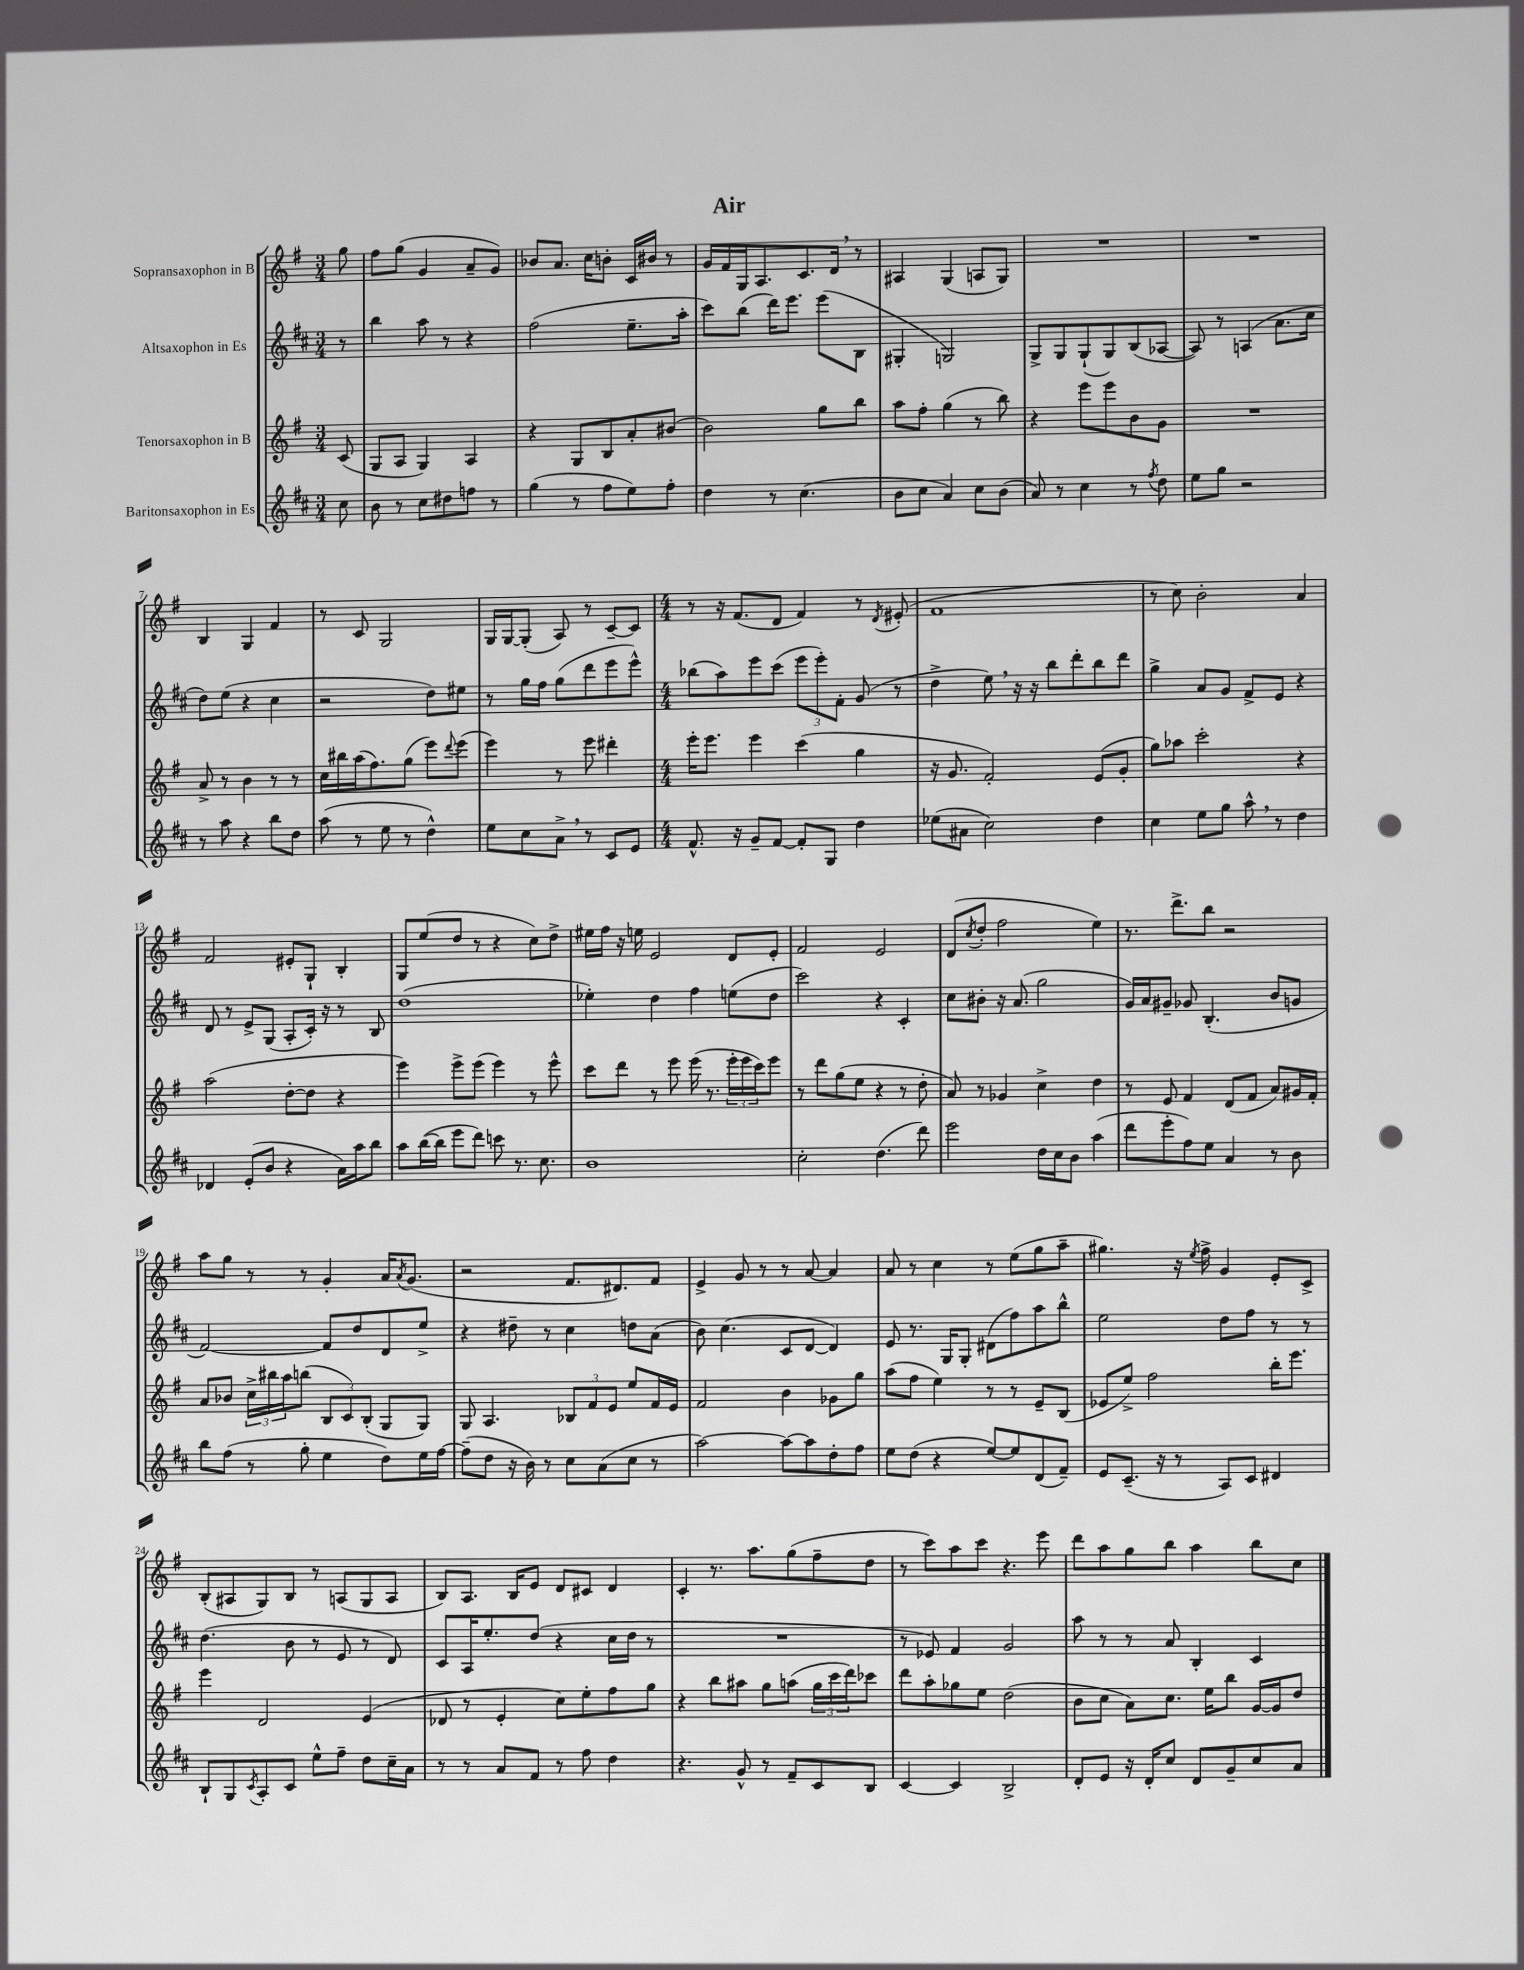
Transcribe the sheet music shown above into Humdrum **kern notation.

**kern	**kern	**kern	**kern
*staff4	*staff3	*staff2	*staff1
*clefG2	*clefG2	*clefG2	*clefG2
*k[f#c#]	*k[f#]	*k[f#c#]	*k[f#]
*M3/4	*M3/4	*M3/4	*M3/4
8cc#	(8c	8r	8gg
=	=	=	=
8b	8G	4bb	8ff#
8r	8A	.	(8gg
8cc#	4G)	8aa	4g
8dd#	.	8r	.
8ff	4A	4r	8a~
8r	.	.	8g)
=	=	=	=
(4gg	4r	(2ff#	8b-
.	.	.	8.a
8r	8G	.	.
.	.	.	16cc
8ff#	8B	.	8b'
8ee)	8a'	8.ee~	16c
.	.	.	16b#
8ff#'	(8b#	.	8r
.	.	16aa'	.
=	=	=	=
4dd	2b)	8ccc#)	16g
.	.	.	16f#
.	.	(8bb	16G
.	.	.	8.A
8r	.	16ddd)	.
.	.	8.eee	.
(4.cc#	.	.	8.c
.	8gg	(8eee	.
.	.	.	16d
.	8bb	8B	8r
=	=	=	=
8b	8aa	4G#'	4A#
8cc#	8ff#'	.	.
4a)	(4gg	2G)	(4G
8cc#	8r	.	8A
(8b	8bb)	.	8G)
=	=	=	=
8a)	4r	8G^	2.r
8r	.	8G	.
4cc#	8eee	(8G`	.
.	8eee	8G)	.
8r	8b	(8B	.
8qff#	.	.	.
8dd	8g	[8A-	.
=	=	=	=
8ee	2.r	8A-])	2.r
8gg	.	8r	.
2r	.	(4A	.
.	.	8.a	.
.	.	16cc#	.
=	=	=	=
8r	8a^	8dd)	4B
8aa	8r	(8ee	.
4r	4b	4r	4G
8bb	8r	4cc#	4f#
8dd	8r	.	.
=	=	=	=
(8aa	16cc	2r	8r
.	16bb#	.	.
8r	(16aa	.	8c
.	8.ff#)	.	.
8ee	.	.	2G
8r	(8gg	.	.
4dd^^)	8eee)	8dd)	.
.	8qqddd	.	.
.	(8eee	8ee#	.
=	=	=	=
8ee	4eee)	8r	16G
.	.	.	[16G
8cc#	.	16gg	(8G']
.	.	16ff#	.
8a^	8r	(8gg	8A)
8r	8eee	8ddd	8r
8c#	4ddd#'	8eee	[8c~
8e	.	8eee^^)	8c]
=	=	=	=
*M4/4	*M4/4	*M4/4	*M4/4
8.f#^^	16eee'	(8bb-	8r
.	8.eee	.	.
.	.	8aa)	16r
16r	.	.	(8.f#
8g~	4eee	8eee	.
[8f#	.	(8ccc#	8d
8f#']	(4ccc	12eee	4f#)
.	.	12eee')	.
8G	.	.	.
.	.	12f#'	.
4dd	4gg	(8g	8r
.	.	.	8qd
.	.	8r	(8e#'
=	=	=	=
(8ee-	16r	4dd^	1f#
.	8.g	.	.
8a#	.	.	.
2cc#)	2f#')	8ee)	.
.	.	16r	.
.	.	16r	.
.	.	8bb	.
.	.	8ddd'	.
4dd	(8e	8bb	.
.	8g'	8ddd	.
=	=	=	=
4cc#	8gg)	4gg^	8r
.	8aa-	.	8cc)
8ee	2ccc'	8a	2b'
8gg	.	8g	.
8aa^^	.	8f#^	.
8r	.	8e	.
4dd	4r	4r	4a
=	=	=	=
4d-	(2aa	8d	2f#
.	.	8r	.
(8e'	.	8e^	.
8b	.	(8G	.
4r	[8dd'	8A'	8e#'
.	8dd]	16c#')	8G`
.	.	16r	.
16a)	4r	8r	4B'
16aa	.	.	.
8bb	.	8B	.
=	=	=	=
8aa	4eee)	(1dd	8G
([16bb	.	.	(8ee
16bb]	.	.	.
8eee	8eee^	.	8dd
8ddd)	(8eee	.	8r
8ccc	4eee)	.	4r
8.r	.	.	.
.	8r	.	8cc)
8.cc#	.	.	.
.	8eee^^	.	8dd^
=	=	=	=
1b	8ccc	4ee-')	16ee#
.	.	.	16ff#
.	8ddd	.	16r
.	.	.	16ee
.	8r	4dd	2e
.	8eee	.	.
.	(16eee	4ff#	.
.	8.r	.	.
.	24eee'	(8ee	8d
.	24eee	.	.
.	24ccc)	.	.
.	8eee	8dd	8e'
=	=	=	=
2cc#'	8r	2ccc#)	2f#
.	8ddd	.	.
.	(8gg	.	.
.	8ee	.	.
(4.dd	4r	4r	2e
.	8r	4c#'	.
8ddd)	8dd'	.	.
=	=	=	=
2eee	8a)	8cc#	(8d
.	.	.	8qcc
.	8r	8b#'	8dd'
.	4g-	16r	2ff#
.	.	(8.a	.
16dd	4cc^	2gg	.
16cc#	.	.	.
8b	.	.	.
(4aa	4dd	.	4ee)
=	=	=	=
8ddd	8r	16g)	8.r
.	.	16a	.
8eee'	8e	8g#~	.
.	.	.	8.ddd^
8ff#)	4f#	8g-	.
8ee	.	(4.B'	8bb
4a	(8d	.	2r
.	8f#	.	.
8r	8a)	8b	.
8b	16g#	8g	.
.	16f#'	.	.
=	=	=	=
8bb	8a	[2f#)	8aa
(8ff#	8b-	.	8gg
8r	24cc^	.	8r
.	24bb#	.	.
.	24aa	.	.
8gg'	(8bb	.	8r
4ee	12B	8f#]	4g'
.	12c)	.	.
.	.	8dd	.
.	(12B'	.	.
8dd)	8G	8d	16a
.	.	.	8qa
.	.	.	(8.g
16ee	8G)	8ee^	.
[16ff#	.	.	.
=	=	=	=
(8ff#~]	8G	4r	2r
8dd	4.A	.	.
16r	.	8dd#~	.
16b)	.	.	.
8r	.	8r	.
8cc#	12B-	4cc#	8.f#
.	12f#	.	.
(8a	.	.	.
.	12e	.	.
.	.	.	8.d#)
8cc#	8ee	8dd	.
8r	16f#	(8a	8f#
.	16e	.	.
=	=	=	=
[2aa)	2f#	8b)	4e^
.	.	(4.cc#	.
.	.	.	8g
.	.	.	8r
8aa_	4b	8c#	8r
8aa]	.	[8d	[8a
8dd'	8g-	4d])	4a]
8ff#	8gg	.	.
=	=	=	=
8ee	(8aa	8e	8a
(8dd	8ff#	8.r	8r
4r	4ee)	.	4cc
.	.	16G	.
.	.	8G'	.
[8ee)	8r	(8d#	8r
8ee]	8r	8ff#)	(8ee
(8d	8e~	8aa	8gg
8f#~)	(8B	8bb^^	8aa~
=	=	=	=
8e	8e-	2ee	4.gg#)
(8.c#~	8ee^)	.	.
.	2ff#	.	.
16r	.	.	.
8r	.	.	16r
.	.	.	8qee
.	.	.	16ff#^
8A)	.	8dd	4g
8c#	.	8ff#	.
4d#	16bb'	8r	8e'
.	8.eee	.	.
.	.	8r	8c^
=	=	=	=
8B`	4eee	(4.dd	(8B'
8G	.	.	8A#
8qc#	.	.	.
8A'	2d	.	8G)
8c#	.	8b	8B
8ee^^	.	8r	8r
8ff#~	.	8e	(8A
8dd	(4e	8r	8G
16cc#~	.	8d)	8A
16a	.	.	.
=	=	=	=
8r	8d-	8c#	8B)
8r	8r	16A	8.A
.	.	8.ee'	.
8a	4e'	.	.
.	.	.	16B
8f#	.	(8dd	8e
8r	8cc)	4r	8d
8ff#	8ee'	.	8c#
4dd	8ff#	16cc#	4d
.	.	16dd	.
.	8gg	8r	.
=	=	=	=
4.r	4r	1r	4c'
.	8bb	.	8.r
8g^^	8aa#	.	.
.	.	.	8.aa
8r	8gg	.	.
8f#~	(8aa	.	(8gg
8c#	24gg	.	8ff#~
.	24ccc	.	.
.	24ddd)	.	.
8B	8ccc-	.	8dd
=	=	=	=
[4c#	8ddd	8r	8r
.	8aa'	8e-)	8ccc)
4c#]	8gg-	4f#	8aa
.	8ee	.	8ccc
2B^	(2dd	2g	4.r
.	.	.	8eee
=	=	=	=
8d'	8b	8aa	8ddd
8e	8cc	8r	8aa
16r	8a)	8r	8gg
16d'	.	.	.
8cc#	8.cc	8a	8bb
8d	.	4B'	4aa
.	16ee	.	.
8g~	8bb	.	.
8cc#	[16g	4c#	8bb
.	16g]	.	.
8a	8dd	.	8cc
==	==	==	==
*-	*-	*-	*-
